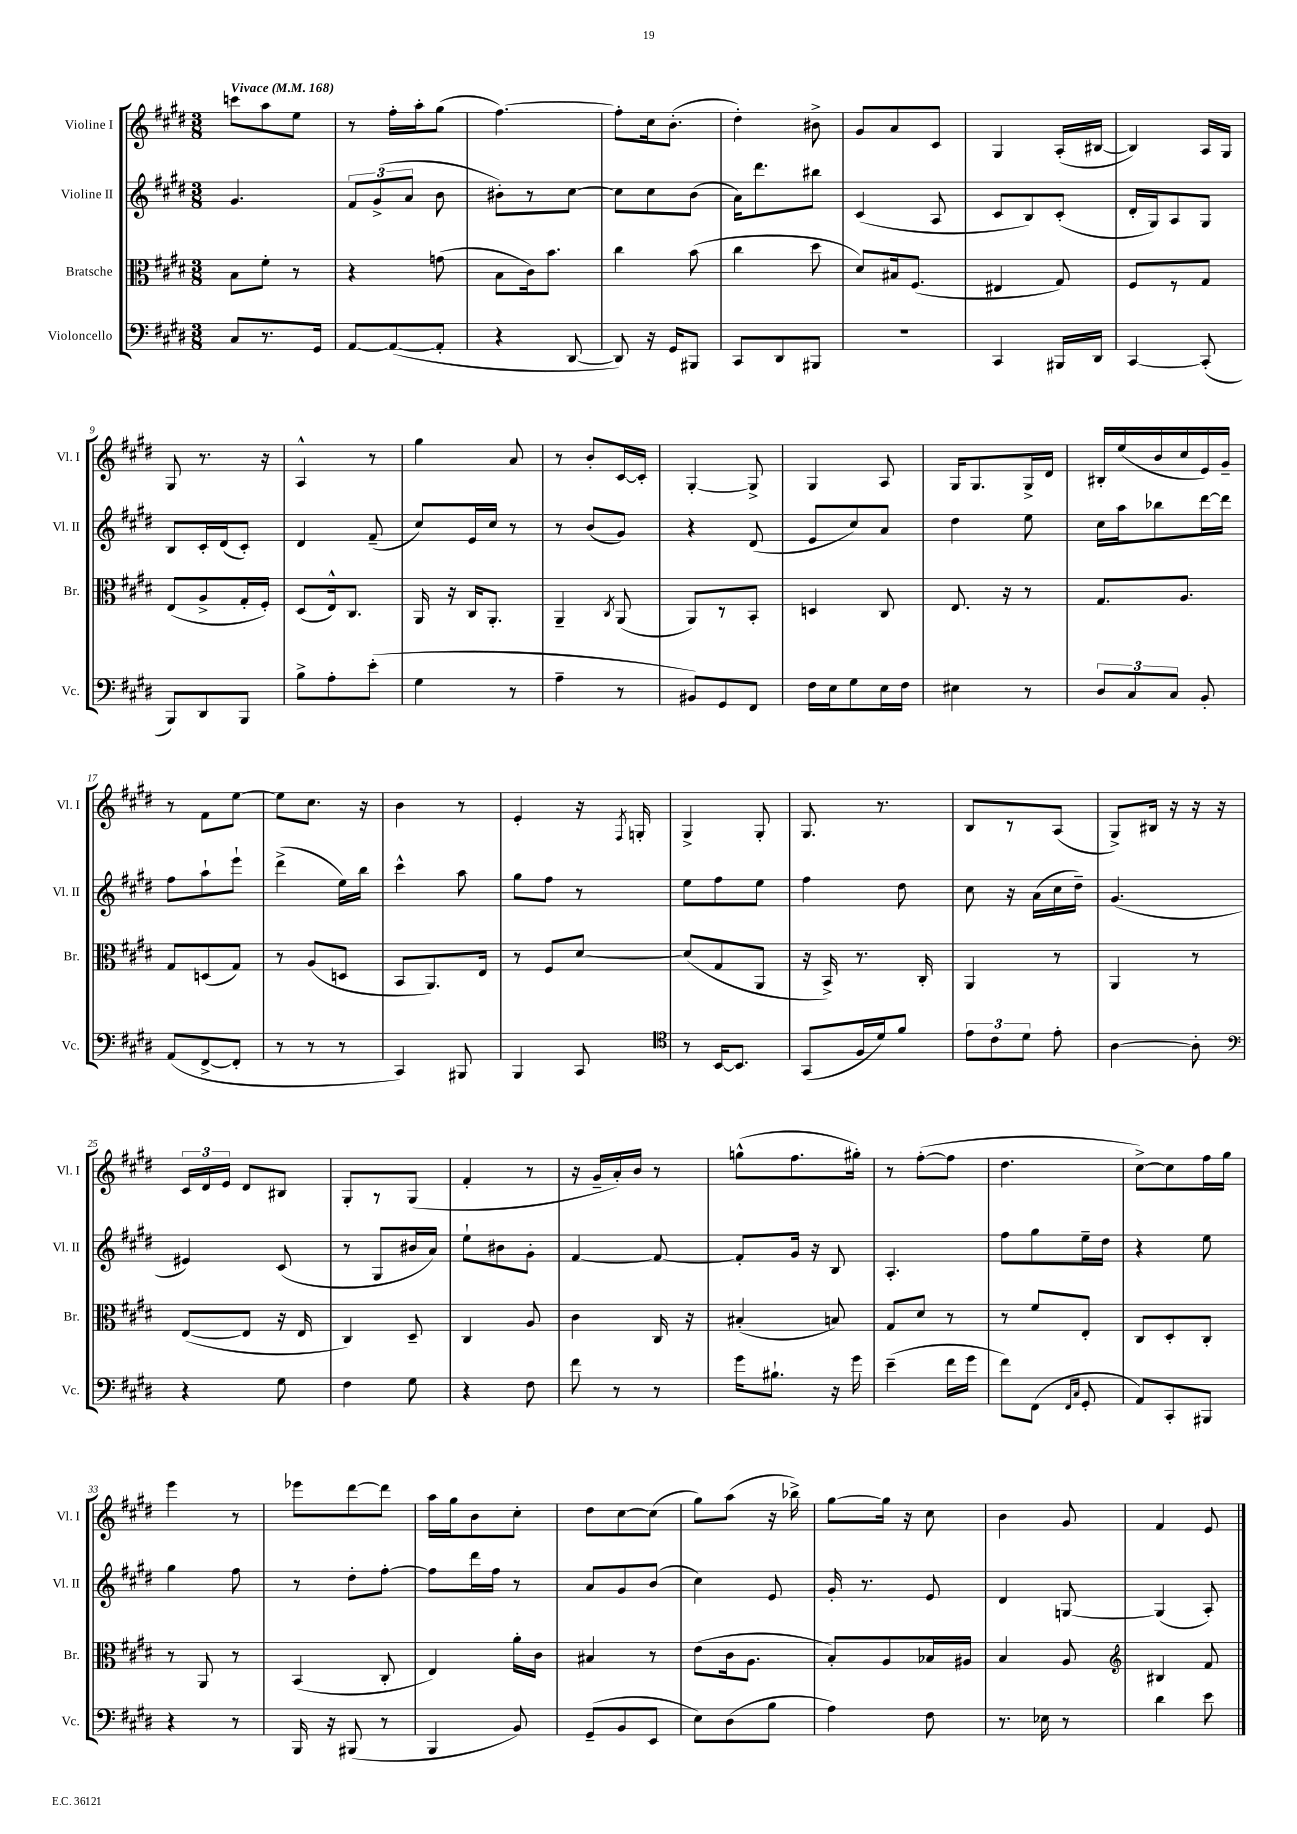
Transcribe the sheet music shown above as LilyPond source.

<<
\new StaffGroup <<
\new Staff = "s0" \with { instrumentName = "Violine I" shortInstrumentName = "Vl. I" } {
    \clef treble \key e \major \numericTimeSignature \time 3/8 \tempo "Vivace" 4 = 168
    \autoBeamOff c'''8[ a''8 e''8] |
    r8 fis''16[-. a''16-. gis''8]( |
    fis''4.~) |
    fis''8[-. cis''16 b'8.]-.( |
    dis''4-.) bis'8-> |
    gis'8[ a'8 cis'8] |
    gis4 a16[-.( bis16]~ |
    bis4) a16[ gis16] |
    gis8 r8. r16 |
    a4-^ r8 |
    gis''4 a'8 |
    r8 b'8[-. cis'16~ cis'16]-. |
    gis4~-. gis8-> |
    gis4 a8 |
    gis16[ gis8. gis16-> dis'16] |
    bis16[-. e''16( b'16 cis''16 e'16) gis'16]-- |
    r8 fis'8[ e''8]~ |
    e''8[ cis''8.] r16 |
    b'4 r8 |
    e'4-. r16 \acciaccatura { fis8 } g16-. |
    gis4-> gis8-. |
    gis8. r8. |
    b8[ r8 a8]( |
    gis8[->) bis16] r16 r16 r16 |
    \tuplet 3/2 { cis'16[ dis'16 e'16] } dis'8[ bis8] |
    gis8[-. r8 gis8]( |
    fis'4-. r8 |
    r16 gis'16[-- a'16-.) b'16] r8 |
    g''8[-^( fis''8. gis''16]-.) |
    r8 fis''8[~-.( fis''8] |
    dis''4. |
    cis''8[~->) cis''8 fis''16 gis''16] |
    e'''4 r8 |
    ees'''8[ dis'''8~ dis'''8] |
    a''16[ gis''16 b'8 cis''8]-. |
    dis''8[ cis''8~ cis''8]( |
    gis''8[) a''8]( r16 bes''16->) |
    gis''8[~ gis''16] r16 cis''8 |
    b'4 gis'8 |
    fis'4 e'8 \bar "|." |
}
\new Staff = "s1" \with { instrumentName = "Violine II" shortInstrumentName = "Vl. II" } {
    \clef treble \key e \major \numericTimeSignature \time 3/8
    \autoBeamOff gis'4. |
    \tuplet 3/2 { fis'8[ gis'8->( a'8] } b'8 |
    bis'8[-.) r8 cis''8]~ |
    cis''8[ cis''8 b'8]( |
    a'16[) dis'''8. bis''8] |
    cis'4( a8 |
    cis'8[ b8) cis'8]-.( |
    dis'16[-. gis16) a8 gis8] |
    b8[ cis'16-. dis'16( cis'8]-.) |
    dis'4 fis'8--( |
    cis''8[) e'16 cis''16] r8 |
    r8 b'8[( gis'8]) |
    r4 dis'8( |
    e'8[ cis''8) a'8] |
    dis''4 e''8 |
    cis''16[ a''16 bes''8 dis'''16~ dis'''16] |
    fis''8[ a''8-! e'''8]-! |
    dis'''4->( e''16[) b''16] |
    cis'''4-^ a''8 |
    gis''8[ fis''8] r8 |
    e''8[ fis''8 e''8] |
    fis''4 dis''8 |
    cis''8 r16 a'16[( cis''16 dis''16]--) |
    gis'4.( |
    eis'4) cis'8( |
    r8 gis8[ bis'16 a'16]) |
    e''8[-! bis'8 gis'8]-. |
    fis'4~ fis'8~ |
    fis'8[-. gis'16] r16 b8 |
    a4.-. |
    fis''8[ gis''8 e''16-- dis''16] |
    r4 e''8 |
    gis''4 fis''8 |
    r8 dis''8[-. fis''8]~-. |
    fis''8[ dis'''16 fis''16] r8 |
    a'8[ gis'8 b'8]( |
    cis''4) e'8 |
    gis'16-. r8. e'8 |
    dis'4 g8~ |
    g4( a8-.) \bar "|." |
}
\new Staff = "s2" \with { instrumentName = "Bratsche" shortInstrumentName = "Br." } {
    \clef alto \key e \major \numericTimeSignature \time 3/8
    \autoBeamOff b8[ fis'8]-. r8 |
    r4 g'8( |
    b8[ cis'16) b'8.] |
    cis''4 b'8( |
    cis''4 dis''8 |
    dis'8[) bis16 fis8.]( |
    eis4 gis8) |
    fis8[ r8 gis8] |
    e8[( a8-> gis16-. fis16]-.) |
    dis8[( e16-^) cis8.] |
    a,16 r16 cis16[ a,8.]-. |
    a,4-- \acciaccatura { cis8 } a,8( |
    a,8[) r8 b,8]-. |
    d4 cis8 |
    e8. r16 r8 |
    gis8.[ a8.] |
    gis8[ d8( gis8]) |
    r8 a8[( d8] |
    b,8[ a,8.) e16] |
    r8 fis8[ dis'8]~ |
    dis'8[( gis8 a,8] |
    r16 b,16->) r8. cis16-. |
    a,4 r8 |
    a,4 r8 |
    e8[~( e8] r16 e16 |
    cis4) dis8-- |
    cis4 a8 |
    cis'4 cis16 r16 |
    bis4-.( b8) |
    gis8[ dis'8] r8 |
    r8 fis'8[ e8]-. |
    cis8[ dis8-. cis8]-. |
    r8 a,8 r8 |
    b,4( cis8-. |
    e4) a'16[-. cis'16] |
    bis4 r8 |
    e'8[( cis'16 a8.] |
    b8[-.) a8 bes16 ais16] |
    b4 a8 |
    \clef treble bis4 fis'8 \bar "|." |
}
\new Staff = "s3" \with { instrumentName = "Violoncello" shortInstrumentName = "Vc." } {
    \clef bass \key e \major \numericTimeSignature \time 3/8
    \autoBeamOff cis8[ r8. gis,16] |
    a,8[~ a,8~( a,8]-. |
    r4 dis,8~ |
    dis,8) r16 gis,16[ bis,,8] |
    cis,8[ dis,8 bis,,8] |
    R4. |
    cis,4 bis,,16[ dis,16] |
    cis,4~ cis,8-.( |
    b,,8[) dis,8 b,,8] |
    b8[-> a8-. e'8]-.( |
    gis4 r8 |
    a4-- r8 |
    bis,8[) gis,8 fis,8] |
    fis16[ e16 gis8 e16 fis16] |
    eis4 r8 |
    \tuplet 3/2 { dis8[ cis8 cis8] } b,8-. |
    a,8[( fis,8~-> fis,8]-. |
    r8 r8 r8 |
    cis,4) bis,,8 |
    b,,4 cis,8 |
    \clef tenor r8 b,16[~ b,8.] |
    gis,8[( fis16 dis'16) fis'8] |
    \tuplet 3/2 { e'8[ cis'8 dis'8] } e'8-. |
    a4~ a8-. |
    \clef bass r4 gis8 |
    fis4 gis8 |
    r4 fis8 |
    fis'8 r8 r8 |
    gis'16[ bis8.]-! r16 gis'16 |
    e'4--( fis'16[ gis'16] |
    fis'8[) fis,8]( \grace { fis,16[ cis16] } gis,8-. |
    a,8[) cis,8-. bis,,8] |
    r4 r8 |
    b,,16 r16 bis,,8( r8 |
    b,,4 b,8) |
    gis,8[--( b,8 e,8] |
    e8[) dis8( b8] |
    a4) fis8 |
    r8. ees16 r8 |
    dis'4 e'8 \bar "|." |
}
>>
>>
